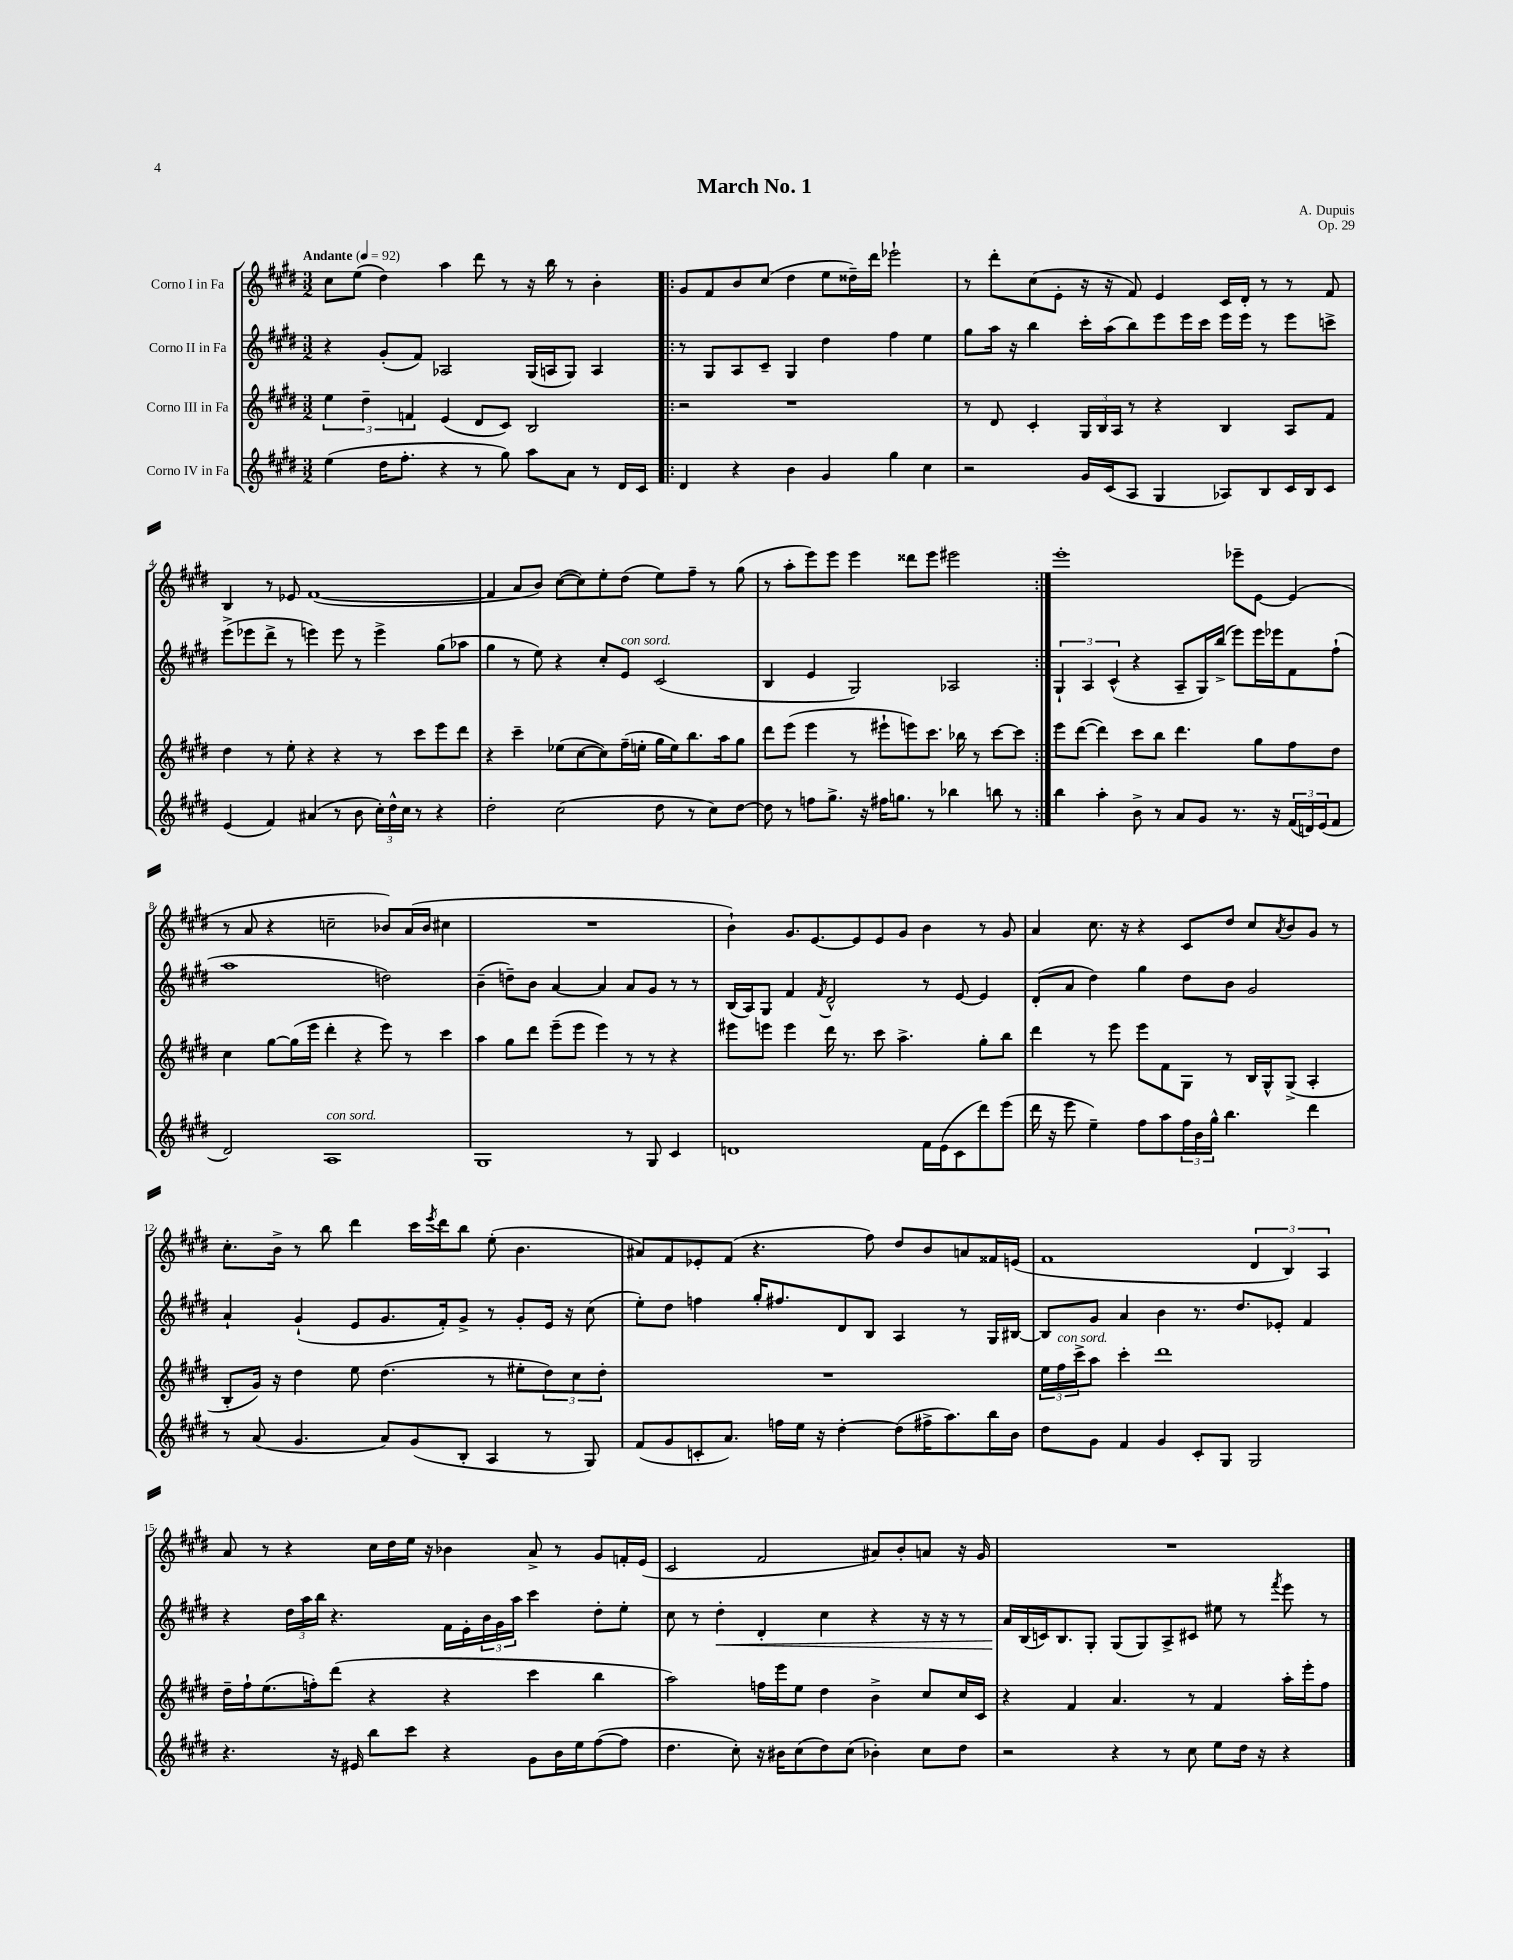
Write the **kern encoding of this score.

**kern	**kern	**kern	**kern
*staff4	*staff3	*staff2	*staff1
*clefG2	*clefG2	*clefG2	*clefG2
*k[f#c#g#d#]	*k[f#c#g#d#]	*k[f#c#g#d#]	*k[f#c#g#d#]
*M3/2	*M3/2	*M3/2	*M3/2
*MM92	*MM92	*MM92	*MM92
(4ee\	6ee\	4r	8cc#\L
.	.	.	(8ee\J
.	6dd#~\	.	.
16dd#\LK	.	(8g#'/L	4dd#\)
8.ff#'\J	.	.	.
.	6f/	.	.
.	.	8f#/J)	.
4r	(4e/	2A-/	4aa\
8r	8d#/L	.	8ddd#\
8gg#\)	8c#/J)	.	8r
8aa\L	2B/	(16G#/LL	16r
.	.	16A/J	16bb\
8a\J	.	8G#/J)	8r
8r	.	4A/	4b'\
16d#/LL	.	.	.
16c#/JJ	.	.	.
=!|:	=!|:	=!|:	=!|:
4d#/	2r	8r	8g#/L
.	.	8G#/L	8f#/
4r	.	8A/	8b/
.	.	8c#~/J	(8cc#/J
4b\	1r	4G#/	4dd#\
4g#/	.	4dd#\	8ee\L
.	.	.	16dd##~\L)
.	.	.	16ddd#\JJ
4gg#\	.	4ff#\	2eee-`\
4cc#\	.	4ee\	.
=	=	=	=
2r	8r	8gg#\L	8r
.	8d#/	16aa\Jk	8ddd#'\L
.	.	16r	.
.	4c#'/	4bb\	(8cc#\
.	.	.	8e'\J
16g#/LL	24G#/LL	16ccc#'\LL	16r
.	24B/	.	.
(16c#/J	.	(16aa\J	16r
.	24A/JJ	.	.
8A/J	8r	8bb\)	8f#/)
4G#/	4r	8eee\	4e/
.	.	16eee\L	.
.	.	16ccc#\JJ	.
8A-/L)	4B/	16eee\LL	16c#/LL
.	.	16eee\JJ	16d#'/JJ
8B/	.	8r	8r
16c#/L	8A/L	8eee\L	8r
16B/J	.	.	.
8c#/J	8f#/J	8ccc^\J	8f#/
=	=	=	=
(4e/	4dd#\	(8eee^\L	4B/
.	.	8eee-\	.
4f#/)	8r	8ddd#^\J	8r
.	8ee'\	8r	8e-/
(4a#/	4r	4eee\)	([1f#
8r	4r	8eee\	.
8b\	.	8r	.
24cc#'\LL)	8r	4eee^\	.
24dd#^^\	.	.	.
24cc#\JJ	.	.	.
8r	8ccc#\L	.	.
4r	8eee\	(8gg#\L	.
.	8ddd#\J	8aa-\J	.
=	=	=	=
2dd#'\	4r	4gg#\	4f#/]
.	4ccc#~\	8r	8a/L
.	.	8ee\)	8b/J)
(2cc#\	(8ee-\L	4r	([8cc#\L
.	[8cc#\	.	8cc#\])
.	8cc#\])	8cc#'/L	8ee'\
.	(16ff#~\L	8e/J	(8dd#\J
.	16ee'\JJ	.	.
8dd#\	16gg#\LL	(2c#/	8ee\L)
.	16ee\J)	.	.
8r	8.bb\	.	8ff#~\J
8cc#\L)	.	.	8r
.	16aa\k	.	.
[8dd#\J	8gg#\J	.	(8gg#\
=	=	=	=
8dd#\]	8ddd#\L	4B/	8r
8r	(8eee\J	.	8aa'\L
8ff\L	4eee\	4e/	8eee\)
8.gg#^\J	.	.	8eee\J
.	8r	2G#/)	4eee\
16r	.	.	.
16ff#\LK	8eee#`\L	.	.
8.gg\J	.	.	.
.	8eee\)	.	8ddd##\L
8r	8.ccc#\J	.	8eee\J
4bb-\	.	2A-/	2eee#\
.	16bb-\	.	.
.	8r	.	.
8bb\	[8ccc#\L	.	.
8r	8ccc#\]J	.	.
=:|!	=:|!	=:|!	=:|!
4bb\	8eee\L	6G#`/	1eee'
.	([8ddd#\J	.	.
.	.	6A/	.
4aa'\	4ddd#\])	.	.
.	.	(6c#^^/	.
8b^\	8ccc#\L	4r	.
8r	8bb\J	.	.
8a/L	4.ddd#\	8A~/L	.
8g#/J	.	16G#/L)	.
.	.	(16bb^/JJ	.
8.r	.	8eee\L)	8eee-~\L
.	8gg#\L	16eee\L	[8e\J
16r	.	16eee-\J	.
(24f#/LL	8ff#\	8f#\	(4e/]
24d/)	.	.	.
(24e/J	.	.	.
8f#/J	8dd#\J	(8ff#`\J	.
=	=	=	=
2d#/)	4cc#\	1aa	8r
.	.	.	8a/
.	[8gg#\L	.	4r
.	(16gg#\]L	.	.
.	16eee\JJ	.	.
1A	4ddd#'\	.	2cc~\
.	4r	.	.
.	8eee\)	2dd\)	8b-/L)
.	8r	.	(16a/L
.	.	.	16b-/JJ
.	4ccc#\	.	4cc#\
=	=	=	=
1G#	4aa\	(4b~\	1.r
.	8gg#\L	8dd~\L)	.
.	8ddd#\J	8b\J	.
.	(8eee~\L	[4a/	.
.	8eee\J	.	.
.	4eee\)	4a/]	.
8r	8r	8a/L	.
8G#/	8r	8g#/J	.
4c#/	4r	8r	.
.	.	8r	.
=	=	=	=
1d	8eee#\L	(16B/LL	4b`\)
.	.	16A/J)	.
.	8eee\J	8G#/J	.
.	4eee\	4f#/	8.g#/L
.	.	.	[8.e/
.	.	8qf#/	.
.	16ddd#\	2d#^^/	.
.	8.r	.	.
.	.	.	8e/]
.	8ccc#\	.	8e/
.	4.aa^\	.	8g#/J
16f#\LL	.	8r	4b\
(16e\J	.	.	.
8c#\	.	[8e/	.
8ddd#\)	8gg#'\L	4e/]	8r
(8eee\J	8bb\J	.	8g#/
=	=	=	=
16ddd#\	4ddd#\	(8d#'/L	4a/
16r	.	.	.
8eee\	.	8a/J	.
4ee~\)	8r	4dd#\)	8.cc#\
.	8eee\	.	.
.	.	.	16r
8ff#\L	8eee\L	4gg#\	4r
8aa\	8f#\	.	.
24ff#\L	8G#\J	8dd#\L	8c#/L
24b\	.	.	.
24gg#^^\JJ	.	.	.
4.bb\	8r	8b\J	8dd#/J
.	16B/LL	2g#/	8cc#/L
.	16G#^^/J	.	.
.	.	.	8qa/
.	(8G#^/J	.	8b/
4ddd#\	4A'/	.	8g#/J
.	.	.	8r
=	=	=	=
8r	8B'/L	4a`/	8.cc#'\L
(8a/	16g#/Jk)	.	.
.	16r	.	16b^\Jk
4.g#/	4dd#\	(4g#`/	8r
.	.	.	8bb\
.	8ee\	8e/L	4ddd#\
8a/L)	(4.dd#\	8.g#/	.
(8g#/	.	.	16ccc#\LL
.	.	.	8qeee/
.	.	16f#'/k)	16ddd#\J
8B'/J	.	8g#^/J	8bb\J
4A/	8r	8r	(8ee'\
.	8ee#'\L	8g#'/L	4.b\
8r	12dd#\)	16e/Jk	.
.	.	16r	.
.	12cc#\	.	.
8G#/)	.	(8cc#\	.
.	12dd#'\J	.	.
=	=	=	=
(8f#/L	1.r	8ee'\L)	8a#/L)
8g#/	.	8dd#\J	8f#/
8c'/	.	4ff\	8e-'/
8.a/J)	.	.	(8f#/J
.	.	16gg#'/LK	4.r
16ff\LL	.	8.ff#/	.
16ee\JJ	.	.	.
16r	.	.	.
[4dd#'\	.	8d#/	.
.	.	8B/J	8ff#\)
(8dd#\]L	.	4A/	8dd#/L
16ff#^\K	.	.	8b/
8.aa\)	.	.	.
.	.	8r	8a/
16bb\L	.	16G#/LL	16f##/L
16b\JJ	.	[16B#/JJ	(16e/JJ
=	=	=	=
8dd#\L	24ee\LL	8B#/]L	1f#
.	24ff#\	.	.
.	24ccc#^\J	.	.
8g#\J	8aa\J	8g#/J	.
4f#/	4ccc#'\	4a/	.
4g#/	1ddd#	4b\	.
8c#'/L	.	8.r	.
8G#/J	.	.	.
.	.	8.dd#/L	.
2G#/	.	.	6d#/
.	.	8e-'/J	.
.	.	.	6B/)
.	.	4f#/	.
.	.	.	6A/
=	=	=	=
4.r	16dd#~\LL	4r	8a/
.	16ff#`\J	.	.
.	(8.ee\	.	8r
.	.	24dd#\LL	4r
.	.	24aa\	.
.	16ff'\k)	.	.
.	.	24bb\JJ	.
16r	(8ddd#\J	4.r	.
16e#/	.	.	.
8bb\L	4r	.	16cc#\LL
.	.	.	16dd#\
8ccc#\J	.	.	16ee\JJ
.	.	.	16r
4r	4r	16f#\LL	4b-\
.	.	16e'\	.
.	.	24b\	.
.	.	24g#\	.
.	.	24aa\JJ	.
8g#\L	4ccc#\	4ccc#\	8a^/
16b\L	.	.	8r
16ee\J	.	.	.
([8ff#\	4bb\	8dd#'\L	8g#/L
8ff#\]J	.	8ee'\J	16f'/L
.	.	.	(16e/JJ
=	=	=	=
4.dd#\	2aa\)	8cc#\	2c#/
.	.	8r	.
.	.	4dd#'\	.
8cc#'\)	.	.	.
16r	16ff\LL	4d#'/	2f#/
16b#\LK	16eee\J	.	.
(8cc#\	8ee\J	.	.
8dd#\)	4dd#\	4cc#\	.
(8cc#\J	.	.	.
4b-'\)	4b^\	4r	8a#/L)
.	.	.	8b'/
8cc#\L	8cc#/L	16r	8a/J
.	.	16r	.
8dd#\J	16cc#/L	8r	16r
.	16c#/JJ	.	16g#/
=	=	=	=
2r	4r	16a/LL	1.r
.	.	(16B/	.
.	.	16c/J)	.
.	.	8.B/	.
.	4f#/	.	.
.	.	8G#'/J	.
4r	4.a/	(8G#/L	.
.	.	8G#/)	.
8r	.	8A^/	.
8cc#\	8r	8c#/J	.
8ee\L	4f#/	8ee#\	.
16dd#\Jk	.	8r	.
16r	.	.	.
.	.	8qfff#/	.
4r	16aa'\LL	8eee\	.
.	16eee'\J	.	.
.	8ff#\J	8r	.
==	==	==	==
*-	*-	*-	*-
